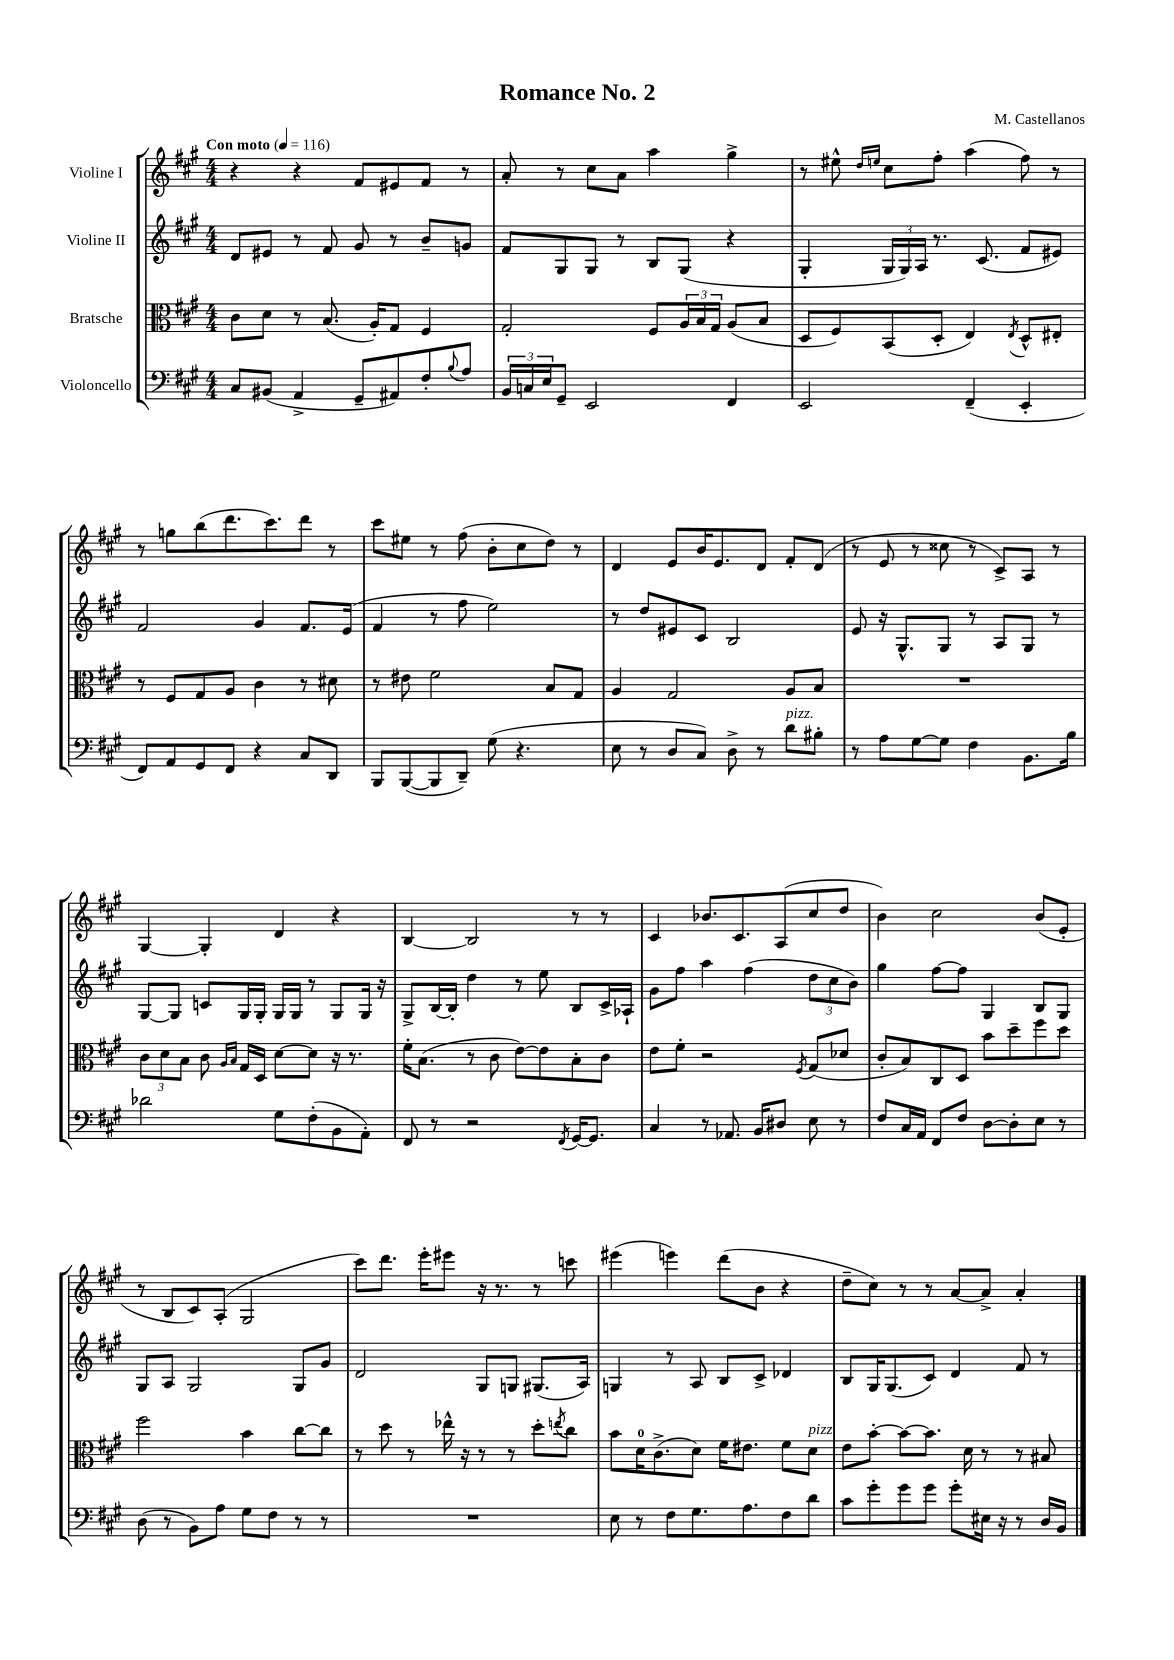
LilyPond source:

\header { title = "Romance No. 2" composer = "M. Castellanos" }
<<
\new StaffGroup <<
\new Staff = "s0" \with { instrumentName = "Violine I" } {
    \clef treble \key a \major \numericTimeSignature \time 4/4 \tempo "Con moto" 4 = 116
    r4 r4 fis'8 eis'8 fis'8 r8 |
    a'8-. r8 cis''8 a'8 a''4 gis''4-> |
    r8 eis''8-^ \grace { d''16 e''16 } cis''8 fis''8-. a''4( fis''8) r8 |
    r8 g''8 b''8( d'''8. cis'''8.) d'''8 r8 |
    cis'''8 eis''8 r8 fis''8( b'8-. cis''8 d''8) r8 |
    d'4 e'8 b'16 e'8. d'8 fis'8-. d'8( |
    r8 e'8 r8 cisis''8 r8 cis'8->) a8 r8 |
    gis4~ gis4-. d'4 r4 |
    b4~ b2 r8 r8 |
    cis'4 bes'8. cis'8. a8( cis''8 d''8 |
    b'4) cis''2 b'8( e'8-. |
    r8 b8 cis'8) a8-.( gis2 |
    cis'''8) d'''8. e'''16-. eis'''8 r16 r8. r8 c'''8 |
    eis'''4( e'''4) d'''8( b'8 r4 |
    d''8-- cis''8) r8 r8 a'8~ a'8-> a'4-. \bar "|." |
}
\new Staff = "s1" \with { instrumentName = "Violine II" } {
    \clef treble \key a \major \numericTimeSignature \time 4/4
    d'8 eis'8 r8 fis'8 gis'8 r8 b'8-- g'8 |
    fis'8 gis8 gis8 r8 b8 gis8( r4 |
    gis4-. \tuplet 3/2 { gis16 gis16) a16 } r8. cis'8.( fis'8 eis'8) |
    fis'2 gis'4 fis'8. e'16( |
    fis'4 r8 fis''8 e''2) |
    r8 d''8 eis'8 cis'8 b2 |
    e'8 r16 gis8.-^ gis8 r8 a8 gis8 r8 |
    gis8~ gis8 c'8 gis16 gis16-. gis16 gis16 r8 gis8 gis16 r16 |
    gis8-> b16~ b16-. d''4 r8 e''8 b8 cis'16-> aes16-! |
    gis'8 fis''8 a''4 fis''4( \tuplet 3/2 { d''8 cis''8 b'8) } |
    gis''4 fis''8~ fis''8 gis4 b8 gis8 |
    gis8 a8 gis2 gis8 gis'8 |
    d'2 gis8 g8 gis8.( a16) |
    g4 r8 a8 b8 cis'8-> des'4 |
    b8 gis16 gis8.( cis'8) d'4 fis'8 r8 \bar "|." |
}
\new Staff = "s2" \with { instrumentName = "Bratsche" } {
    \clef alto \key a \major \numericTimeSignature \time 4/4
    cis'8 d'8 r8 b8.( a16-.) gis8 fis4 |
    gis2-. fis8 \tuplet 3/2 { a16 b16 gis16 } a8( b8 |
    d8 fis8) b,8( d8-. e4) \acciaccatura { e8 } d8-^ eis8-. |
    r8 fis8 gis8 a8 cis'4 r8 dis'8 |
    r8 eis'8 fis'2 b8 gis8 |
    a4 gis2 a8 b8 |
    R1 |
    \tuplet 3/2 { cis'8 d'8 b8 } cis'8 \grace { a16 b16 } gis16 d16 d'8~ d'8 r16 r8. |
    fis'16-. b8.( r8 cis'8 e'8~) e'8 b8-. cis'8 |
    e'8 fis'8-. r2 \acciaccatura { fis8 } gis8( des'8 |
    cis'8-. b8) cis8 d8 b'8 d''8-- fis''8 d''8 |
    fis''2 b'4 cis''8~ cis''8 |
    r8 d''8 r8 ees''16-^ r16 r8 r8 d''8-. \acciaccatura { e''8 } cis''8 |
    b'8 d'16-0 cis'8.->( d'8) fis'16 eis'8. fis'8 d'8^\markup { \italic "pizz." } |
    e'8 b'8~-. b'8~ b'8. d'16 r8 r8 bis8 \bar "|." |
}
\new Staff = "s3" \with { instrumentName = "Violoncello" } {
    \clef bass \key a \major \numericTimeSignature \time 4/4
    cis8 bis,8( a,4-> gis,8-- ais,8) fis8-. \appoggiatura { b8 } a8 |
    \tuplet 3/2 { b,16 c16 e16 } gis,8-- e,2 fis,4 |
    e,2 fis,4--( e,4-. |
    fis,8) a,8 gis,8 fis,8 r4 cis8 d,8 |
    b,,8 b,,8~( b,,8 d,8--) gis8( r4. |
    e8 r8 d8 cis8) d8-> r8 d'8^\markup { \italic "pizz." } bis8-. |
    r8 a8 gis8~ gis8 fis4 b,8. b16 |
    des'2 gis8 fis8-.( b,8 a,8-.) |
    fis,8 r8 r2 \acciaccatura { fis,8 } gis,16~ gis,8. |
    cis4 r8 aes,8. b,16 dis8 e8 r8 |
    fis8 cis16 a,16 fis,8 fis8 d8~ d8-. e8 r8 |
    d8( r8 b,8) a8 gis8 fis8 r8 r8 |
    R1 |
    e8 r8 fis8 gis8. a8. fis8 d'8 |
    cis'8 gis'8-. gis'8 gis'8 gis'8-. eis16 r16 r8 d16 b,16 \bar "|." |
}
>>
>>
\layout { \context { \Score \remove "Bar_number_engraver" } }
